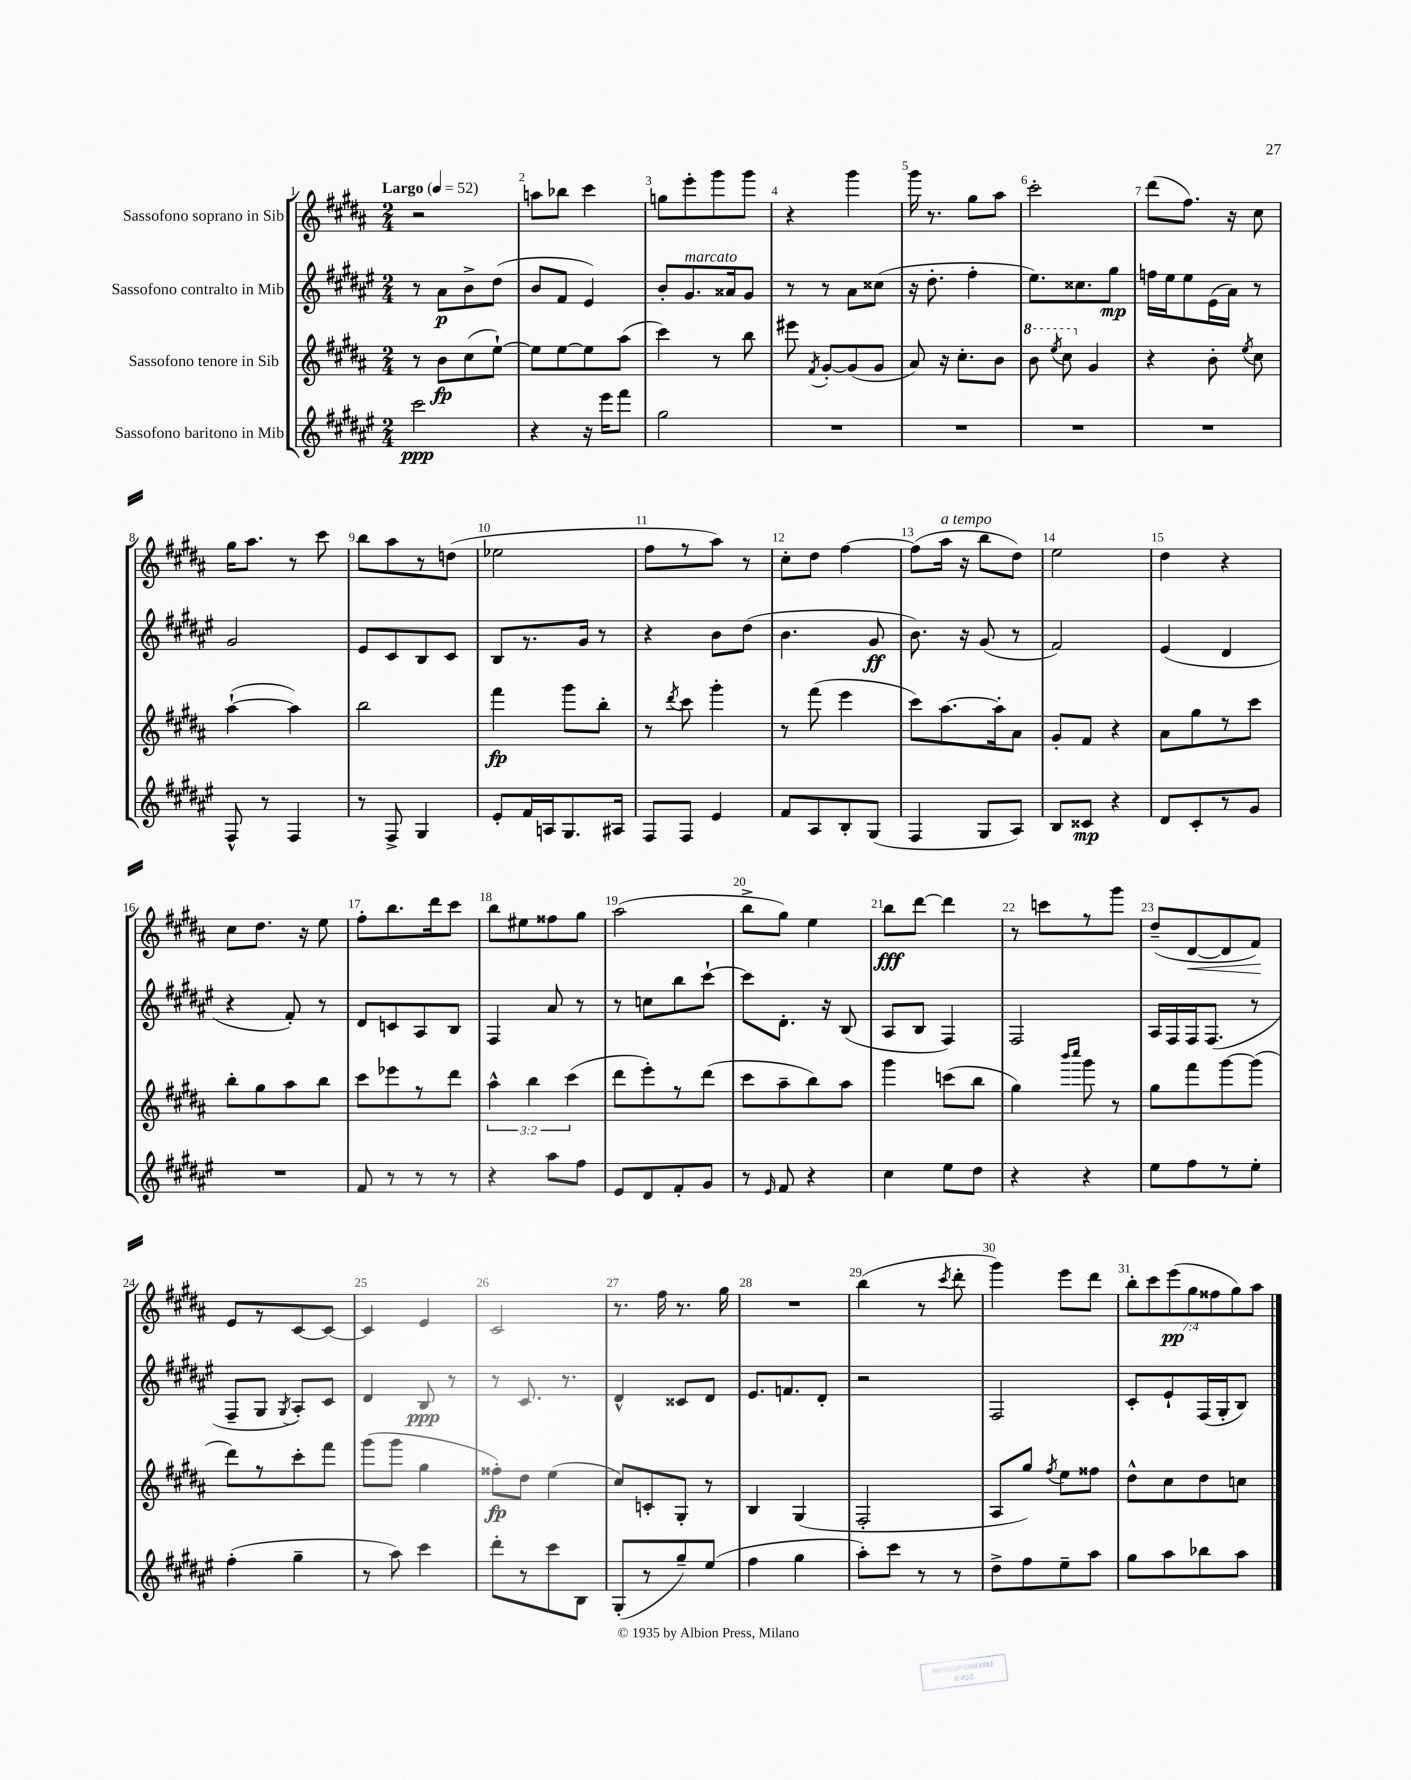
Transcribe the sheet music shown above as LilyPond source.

<<
\new StaffGroup <<
\new Staff = "s0" \with { instrumentName = "Sassofono soprano in Sib" } {
    \clef treble \key b \major \numericTimeSignature \time 2/4 \override Staff.TupletNumber.text = #tuplet-number::calc-fraction-text \tempo "Largo" 4 = 52
    \autoBeamOff r2 |
    a''8[ bes''8] cis'''4 |
    g''8[ e'''8-. gis'''8 gis'''8] |
    r4 gis'''4 |
    gis'''16 r8. gis''8[ ais''8] |
    cis'''2-. |
    dis'''8[( fis''8.]) r16 cis''8 |
    gis''16[ ais''8.] r8 cis'''8 |
    b''8[ ais''8 r8 d''8]( |
    ees''2 |
    fis''8[ r8 ais''8]) r8 |
    cis''8[-. dis''8] fis''4~ |
    fis''8[( ais''16]^\markup { \italic "a tempo" } r16 b''8[ dis''8]) |
    e''2 |
    dis''4 r4 |
    cis''8[ dis''8.] r16 e''8 |
    fis''8[-. b''8. dis'''16 cis'''8] |
    b''8[ eis''8 fisis''8 gis''8] |
    ais''2( |
    b''8[-> gis''8]) e''4 |
    b''8[\fff dis'''8]~ dis'''4 |
    r8 c'''8[ r8 gis'''8] |
    dis''8[--( dis'8~\< dis'8 fis'8]\!) |
    e'8[ r8 cis'8~ cis'8]~ |
    cis'4 e'4 |
    cis'2 |
    r8. fis''16 r8. gis''16 |
    R2 |
    b''4( r8 \acciaccatura { cis'''8 } dis'''8-. |
    gis'''4) e'''8[ dis'''8] |
    \tuplet 7/4 { b''8[-. cis'''8 e'''8\pp( gis''8 fisis''8 gis''8) ais''8] } \bar "|." |
}
\new Staff = "s1" \with { instrumentName = "Sassofono contralto in Mib" } {
    \clef treble \key fis \major \numericTimeSignature \time 2/4
    \autoBeamOff r8 ais'8[\p b'8-> dis''8]( |
    b'8[ fis'8] eis'4) |
    b'8[-. gis'8.^\markup { \italic "marcato" } aisis'16 gis'8] |
    r8 r8 ais'8[ cisis''8]( |
    r16 dis''8.-. fis''4-. |
    eis''8.[) cisis''8. gis''8]\mp |
    f''16[ eis''16 eis''8 eis'16( ais'16]) r8 |
    gis'2 |
    eis'8[ cis'8 b8 cis'8] |
    b8[ r8. gis'16] r8 |
    r4 b'8[ dis''8]( |
    b'4. gis'8\ff |
    b'8.) r16 gis'8( r8 |
    fis'2) |
    eis'4( dis'4 |
    r4 fis'8-.) r8 |
    dis'8[ c'8 ais8 b8] |
    fis4 ais'8 r8 |
    r8 c''8[ b''8 cis'''8]~-! |
    cis'''8[ dis'8.]-. r16 b8( |
    ais8[ b8] fis4) |
    fis2 |
    ais16[ fis16 fis16 fis8.]( r8 |
    fis8[-- gis8] \acciaccatura { gis8 } ais8[-.) cis'8] |
    dis'4 b8\ppp r8 |
    r8 cis'8. r8. |
    dis'4-^ cisis'8[ dis'8] |
    eis'8.[ f'8. dis'8]-. |
    r2 |
    fis2 |
    cis'8[-. eis'8-! fis16( gis16-. b8]) \bar "|." |
}
\new Staff = "s2" \with { instrumentName = "Sassofono tenore in Sib" } {
    \clef treble \key b \major \numericTimeSignature \time 2/4 \override Staff.TupletNumber.text = #tuplet-number::calc-fraction-text
    \autoBeamOff r8 b'8[\fp cis''8( e''8]~-!) |
    e''8[ e''8~ e''8 ais''8]( |
    cis'''4) r8 b''8 |
    eis'''8 \acciaccatura { fis'8 } gis'8[~-. gis'8( gis'8] |
    ais'8) r16 cis''8.[-. b'8] |
    \ottava #1 b''8 \acciaccatura { e'''8 } cis'''8 \ottava #0 gis'4 |
    r4 b'8-. \acciaccatura { e''8 } cis''8 |
    ais''4~-!( ais''4) |
    b''2 |
    fis'''4\fp gis'''8[ b''8]-. |
    r8 \acciaccatura { dis'''8 } cis'''8 gis'''4-. |
    r8 fis'''8( e'''4 |
    cis'''8[) ais''8.~ ais''16-. ais'8] |
    gis'8[-. fis'8] r4 |
    ais'8[ gis''8 r8 cis'''8] |
    b''8[-. gis''8 ais''8 b''8] |
    cis'''8[ ees'''8 r8 dis'''8] |
    \tuplet 3/2 { ais''4-^ b''4 cis'''4( } |
    dis'''8[ e'''8-.) r8 dis'''8]( |
    cis'''8[ ais''8-- b''8) ais''8] |
    gis'''4 c'''8[( b''8] |
    gis''4) \grace { b'''16[ cis''''16] } gis'''8 r8 |
    gis''8[ fis'''8 gis'''8~ gis'''8]( |
    dis'''8[) r8 cis'''8-. fis'''8] |
    gis'''8[( gis'''8] gis''4 |
    fisis''8[-.\fp) dis''8] e''4( |
    cis''8[) c'8-. gis8]-. r8 |
    b4 gis4( |
    fis2-. |
    ais8[ gis''8]) \acciaccatura { fis''8 } e''8[ fisis''8] |
    dis''8[-^ cis''8 dis''8 c''8] \bar "|." |
}
\new Staff = "s3" \with { instrumentName = "Sassofono baritono in Mib" } {
    \clef treble \key fis \major \numericTimeSignature \time 2/4
    \autoBeamOff cis'''2\ppp |
    r4 r16 eis'''16[ fis'''8] |
    gis''2 |
    R2 |
    R2 |
    R2 |
    R2 |
    fis8-^ r8 fis4 |
    r8 fis8-> gis4 |
    eis'8[-. fis'16 a16 gis8. ais16] |
    fis8[ fis8] eis'4 |
    fis'8[ ais8 b8-. gis8]( |
    fis4 gis8[ ais8]) |
    b8[ cisis'8]\mp r4 |
    dis'8[ cis'8-. r8 gis'8] |
    R2 |
    fis'8 r8 r8 r8 |
    r4 ais''8[ fis''8] |
    eis'8[ dis'8 fis'8-. gis'8] |
    r8 \grace { eis'16 } fis'8 r4 |
    cis''4 eis''8[ dis''8] |
    r4 r4 |
    eis''8[ fis''8 r8 eis''8]-. |
    fis''4-.( gis''4-- |
    r8 ais''8) cis'''4 |
    dis'''8[-. r8 cis'''8 b8] |
    gis8[-.( r8 gis''8--) eis''8]( |
    fis''4 gis''4 |
    ais''8[-.) cis'''8] r8 r8 |
    dis''8[-> fis''8 eis''8-- ais''8] |
    gis''8[ ais''8 bes''8 ais''8] \bar "|." |
}
>>
>>
\layout { \context { \Score \override BarNumber.break-visibility = ##(#f #t #t) barNumberVisibility = #all-bar-numbers-visible } }
